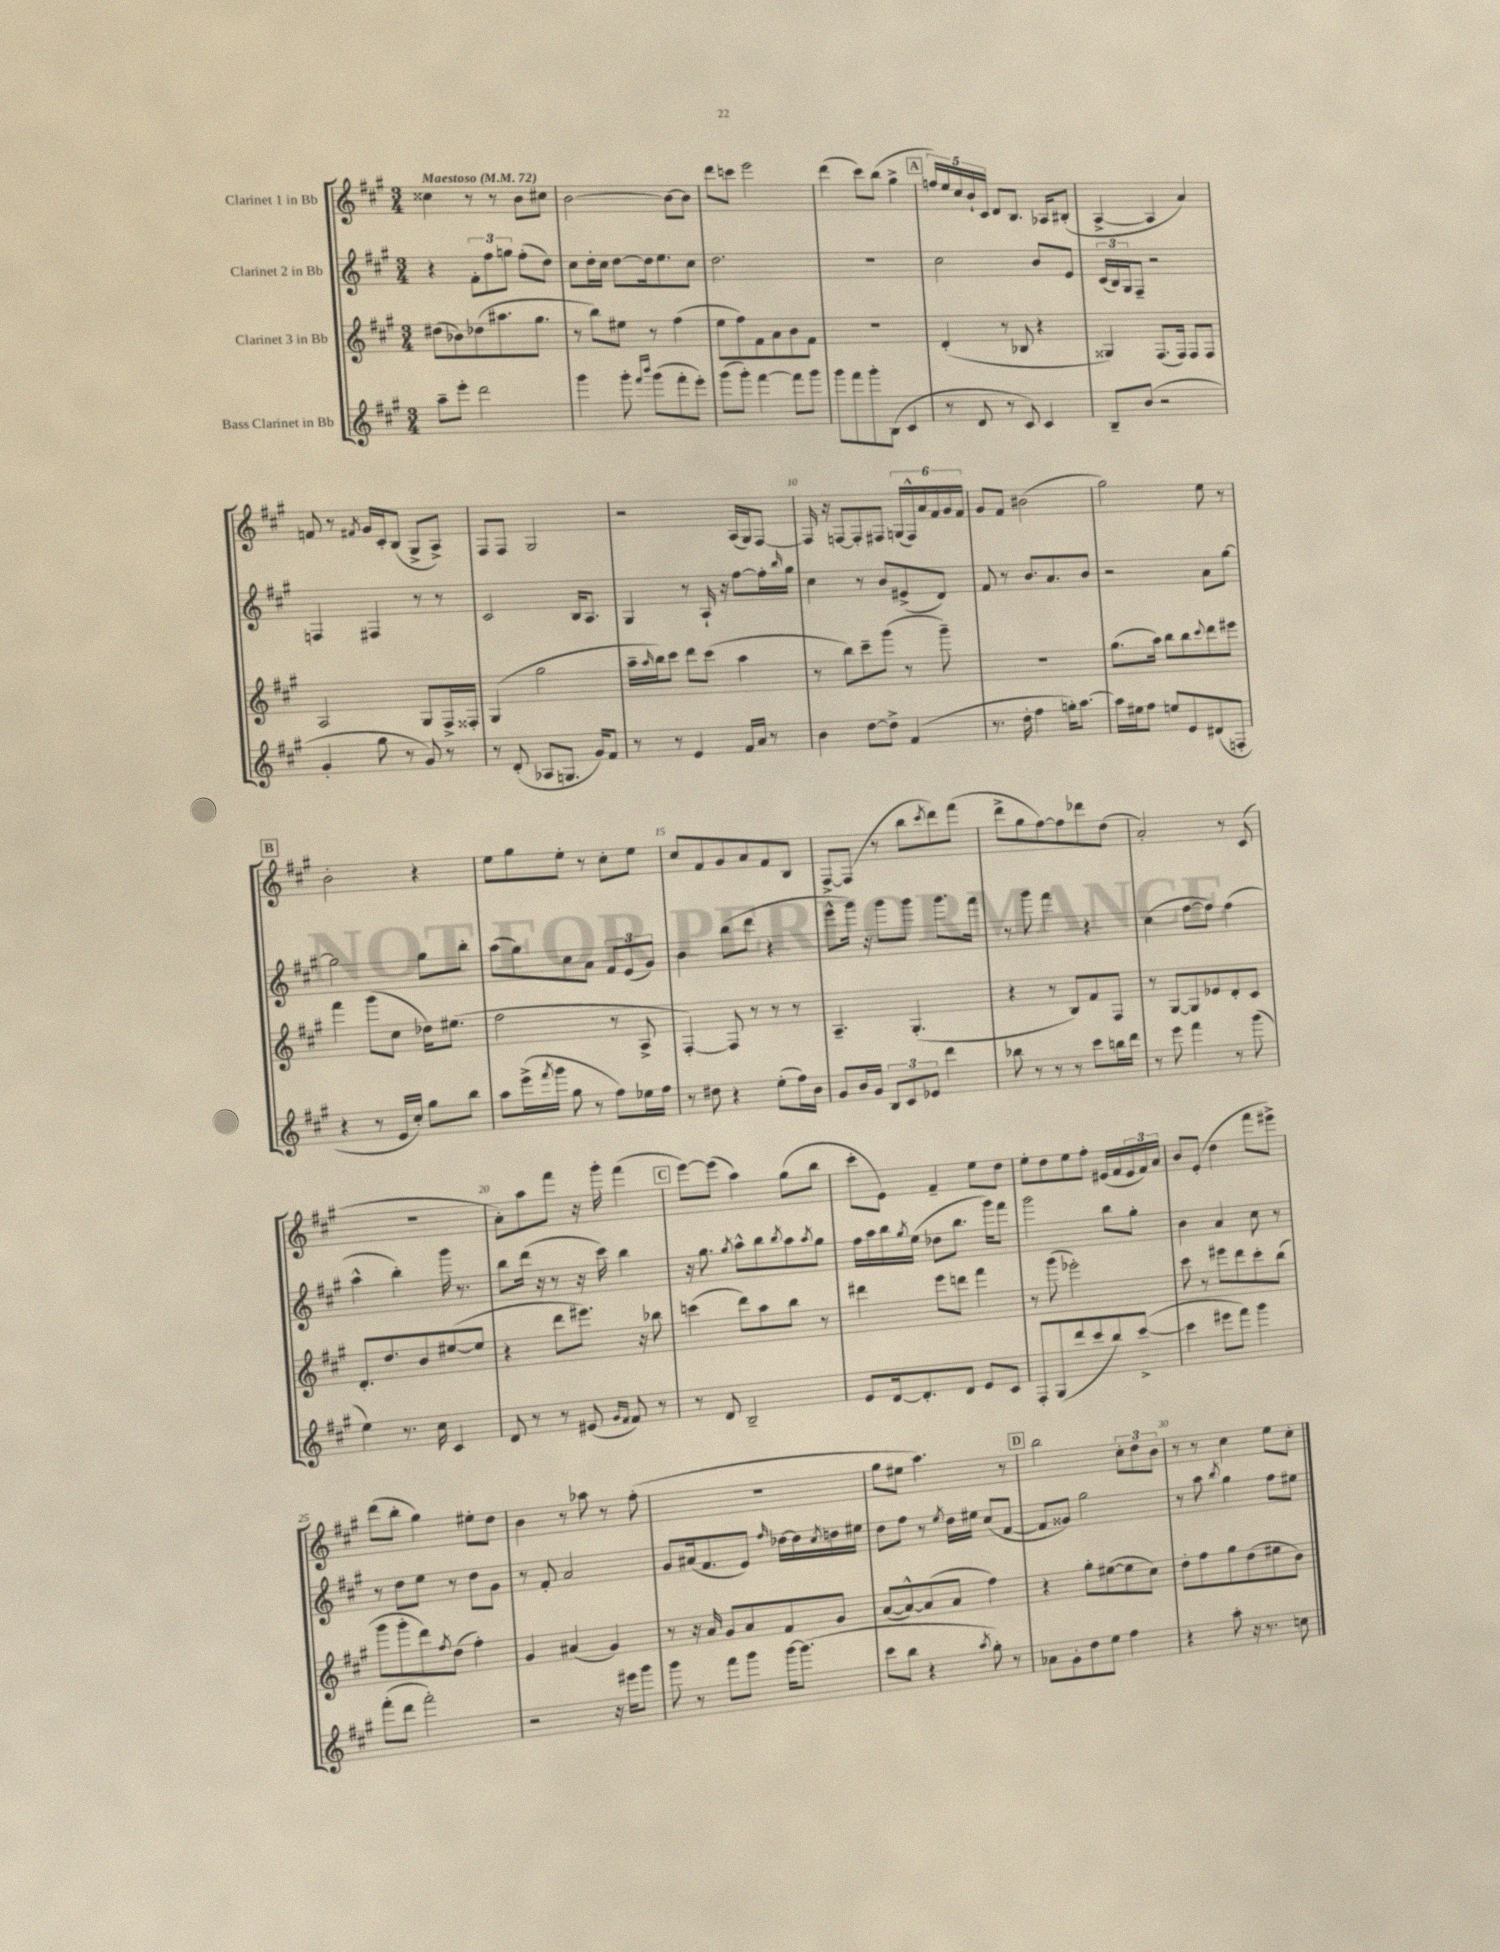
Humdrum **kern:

**kern	**kern	**kern	**kern
*part4	*part3	*part2	*part1
*staff4	*staff3	*staff2	*staff1
*I"Bass Clarinet in Bb	*I"Clarinet 3 in Bb	*I"Clarinet 2 in Bb	*I"Clarinet 1 in Bb
*clefG2	*clefG2	*clefG2	*clefG2
*k[f#c#g#]	*k[f#c#g#]	*k[f#c#g#]	*k[f#c#g#]
*M3/4	*M3/4	*M3/4	*M3/4
*MM72	*MM72	*MM72	*MM72
=1	=1	=1	=1
!	!	!	!LO:TX:a:B:t=Maestoso
8aa~\L	(8dd#X\L	4r	4cc##X\
8eee'\J	8b-X\)	.	.
2ddd\	(8dd-X\	12f#'\L	8r
.	.	12ff#\	.
.	8.aa#X\	.	8r
.	.	12ggn\J	.
.	.	(8ff#'\L	8b\L
.	8.gg#\J	.	.
.	.	8dd\J)	8cc#X\J
=2	=2	=2	=2
4ggg#\	8r	8cc#\L	[2b\
.	8bb\L)	16dd'\L	.
.	.	16cc#\JJ	.
8ggg#'\	8ee#X\J	[8dd\L	.
16qqfff#/LL	.	.	.
16qqbbb/JJ	.	.	.
(8ggg#\L	8r	16dd\k]	.
.	.	8.ee\	.
8fff#'\	(4ff#\	.	8b\L_
8eee'\J)	.	8cc#\J	8b\J]
=3	=3	=3	=3
(8ggg#\L	8ee\L	2.dd\	8ddd\L
8ggg#'\J)	8ff#\)	.	8cccn\J
[4fff#\	8f#\	.	2eee\
.	8a\	.	.
8fff#\L]	8b\	.	.
8ggg#\J	8f#\J	.	.
=4	=4	=4	=4
8ggg#\L	2.r	2.r	(4ddd\
8fff#\	.	.	.
8ggg#'\	.	.	8ccc#\L)
(8B\J	.	.	(8bb\J
4c#/	.	.	4gg#^\
!!LO:REH:place=s1:t=A
=5	=5	=5	=5
8r	(4d'/	2cc#\	20ffn/LL)
.	.	.	20ee/
.	.	.	20cc#/
8d/	.	.	.
.	.	.	20b`/
.	.	.	20c#/JJ
8r	8r	.	8d/L
8c#/)	8B-X/	.	8.B/J
4c#/	4r	8b/L	.
.	.	.	16A-X/KL
.	.	8e/J	(8B#X'/J
=6	=6	=6	=6
8B~/L	4G##X/)	(24c#/LL	[4A^/
.	.	24B/)	.
.	.	24G#/J	.
(8b/J	.	8F#~/J	.
2r	(8.F#/L	2r	4A/]
.	16F#/Jk)	.	.
.	8F#/L	.	4a/)
.	8F#/J	.	.
!!LO:LB:g=z
=7	=7	=7	=7
4g#'/	2A/	4Fn/	8fn/
.	.	.	8r
.	.	.	8qf#X/
8gg#\	.	4F#X/	16g#/LL
.	.	.	16c#'/J
8r	.	.	(8B/J
8g#/)	8G#/L	8r	8G#^/L
8r	16F#^/L	8r	8A^/J)
.	16F##X'/JJ	.	.
=8	=8	=8	=8
8r	(4G#/	2c#/	8F#/L
(8d'/	.	.	8F#/J
8A-X/L	2gg#\	.	2G#/
8.Gn/J	.	.	.
.	.	16B/KL	.
16g#/KL)	.	8.A/J	.
8f#/J	.	.	.
=9	=9	=9	=9
8r	16aa~\LL	4G#/	2r
.	16qqaa/	.	.
.	16bb\J)	.	.
8r	8ccc#\J	.	.
4e/	8ddd\L	8r	.
.	(8ccc#\J	16A`/	.
.	.	16r	.
16f#/LL	4aa\	[8ff#\L	(16A/LL
16a/JJ	.	.	16G#/J)
8r	.	16ff#'\L]	[8F#/J
.	.	16qqbb/	.
.	.	16gg#\JJ	.
=10	=10	=10	=10
4b\	8r	4cc#\	16F#/]
.	.	.	16r
.	8bb\L)	.	[8Fn/L
[8dd\L	8ccc#~\	8r	8F'/]
8dd^\J]	(8ggg#\J	8b/L	8F#X/J
(4f#/	8r	(8e#X^/	(24Gn/LL
.	.	.	24F#^^/)
.	.	.	24a/
.	8ggg#~\)	8d/J)	24f#/
.	.	.	24g#/
.	.	.	24f#/JJ
=11	=11	=11	=11
8.r	2.r	8f#/	8g#/L
.	.	8r	8f#/J
16dd'\	.	.	.
4ff#\	.	8.b/L	(2b#X\
.	.	8.a/	.
16ggn'\KL)	.	.	.
[8.aa\J	.	.	.
.	.	8b/J	.
=12	=12	=12	=12
16aa\LL]	(8.gg#\L	2r	2gg#\)
16ee#X\J	.	.	.
8ff#\J	.	.	.
.	16aa\Jk)	.	.
8een/L	8bb\L	.	.
8e/	8bb\	.	.
.	8qqccc#/	.	.
(8d#X/	8ddd\	8a\L	8ee\
8Fn'/J	8eee#X\J	[8gg#\J	8r
!!LO:LB:g=z
!!LO:REH:place=s1:t=B
=13	=13	=13	=13
4r	4fff#\	2gg#\]	2b'\
8r	(8ggg#\L	.	.
16e/LL	8cc#\J	.	.
16cc#'/JJ)	.	.	.
8gg#\L	16dd-X\KL)	8gg#\L	4r
.	(8.ee#X\J	.	.
8bb\J	.	8bb'\J	.
=14	=14	=14	=14
8aa\L	2ff#\	(8aa\L	8ee\L
(16eee^\L	.	8gg#\)	8gg#\
8qfff#/	.	.	.
16ggg#\JJ	.	.	.
8gg#\	.	8cc#\	8ee'\J
8r	.	8a\J	8r
8ff#\L)	8r	12f#/L	8cc#'\L
.	.	(12e/	.
16ee-X\L	8A^/	.	8ee\J
.	.	12g#/J)	.
16ff#\JJ	.	.	.
=15	=15	=15	=15
8r	[4F#'/)	4b\	8cc#/L
8dd#X\	.	.	8f#/
4r	8F#/]	(8bb\L	8g#/
.	8r	8ddd\J	8a/
(8ee'\L	8r	4r	8f#/
16ff#\L)	8r	.	8B/J
16b\JJ	.	.	.
=16	=16	=16	=16
8g#/L	4.A~/	8eee^^\L	[8F#^/L
16b/L	.	16ggg#\Jk)	(8F#/J]
16g#/JJ	.	16r	.
12B/L	.	8ggg#\L	8r
12c#/	.	.	.
.	(4.G#'/	8ggg#\J	8bb\L
12e-X/J	.	.	.
.	.	.	8qccc#/
4ddd\	.	8.ggg#\L	8ddd\)
.	.	.	(8fff#\J
.	.	16fff#\Jk	.
=17	=17	=17	=17
8bb-X\	4r	8r	8ddd^\L
8r	.	8ggg#\	8gg#\
8r	8r	4fff#\	[8ff#\)
8r	8B/L)	.	8ff#\]
8ccc#\L	8f#/	4r	8ddd-X\
16bbn\L	8F#/J	.	(8dd\J
16ddd\JJ	.	.	.
=18	=18	=18	=18
8r	8r	(4cc#\	2a'/)
8eee\	[8G#/L	.	.
4fff#\	8G#/]	[8ff#\L	.
.	8e-X/	8ff#\J])	.
8r	8d'/	(4ff#\	8r
(8ggg#\	8c#/J	.	(8c#/
!!LO:LB:g=z
=19	=19	=19	=19
4ee\)	8.d'/L	4aa^^\	2.r
.	8.dd/	.	.
8.r	.	4bb'\)	.
.	8b/	.	.
16cc#\	.	.	.
4c#/	([8ee#X/	16ggg#\	.
.	.	8.r	.
.	8ee#/J]	.	.
=20	=20	=20	=20
8d/	4r	8bb\L	8a'\L)
8r	.	(16ddd\Jk	8aa\
.	.	16r	.
8r	8ddd\L	8r	8fff#\J
(8e#X/	8.eee#X\J)	16r	16r
.	.	16ccc#\)	16ggg#'\
16qqg#/LL	.	.	.
16qqf#/JJ	.	.	.
8f#/)	.	4bb\	(4fff#\
.	16r	.	.
8r	8bb-X\	.	.
!!LO:REH:place=s1:t=C
=21	=21	=21	=21
8r	(4cccn\	16r	[8eee\L)
.	.	8.gg#\	.
8d/	.	.	(8eee\J]
.	.	8qgg#/	.
2B~/	8ddd\L)	8aa^^\L	4aa\)
.	8aa\	8bb\	.
.	.	8qbb/	.
.	8bb\J	8aa\	(8gg#\L
.	.	8qaa/	.
.	8r	8gg#\J	8bb\J
=22	=22	=22	=22
8e/L	4ddd#X\	16ff#\LL	8ccc#'\L
.	.	16aa\	.
[16d/k	.	16bb\	8e\J)
.	.	8qgg#/	.
8.d'/]	.	(16ee\JJ	.
.	8eee\L	8dd-X\L	4f#~/
8d/J	8dddn\J	8.bb\J	.
8e/L	4fff#\	.	8ee\L
.	.	16ggg#\KL)	.
8c#/J	.	8fff#\J	8dd\J
=23	=23	=23	=23
8F#'/L	8r	2ggg#\	8ee'\L
(8G#/	(8ggg#\	.	8dd\
8ddd/	2eee-X'\)	.	8ee\
8ccc#/	.	.	8ff#'\J
8bb/)	.	8bb\L	(16e#X/LL
.	.	.	16f#/
([8ccc#^/J	.	8gg#'\J	24e#/
.	.	.	24f#/)
.	.	.	24a/JJ
=24	=24	=24	=24
4ccc#\]	8ccc#\	4b\	8b/L
.	8r	.	(8e'/J
8eee#X\L	8eee#X\L	4a/	4dd\
8fff#\J)	8ddd\	.	.
4ggg#\	8ccc#'\	8cc#\	8fff#\L
.	(8bb\J	8r	8eee#X^\J)
!!LO:LB:g=z
=25	=25	=25	=25
(8fff#'\L	8ggg#\L	8r	(8ddd\L
8ddd\J	8ggg#'\	8dd\L	8bb'\J
2fff#'\)	8ddd\)	8ee\J	4gg#\)
.	8qff#/	.	.
.	(8dd\J	8r	.
.	4ff#'\)	8dd\L	8ee#X'\L
.	.	8g#\J	8dd\J
=26	=26	=26	=26
2r	4g#/	8r	4b\
.	.	8f#'/	.
.	(4a#X/	2a/	8r
.	.	.	8aa-X\
16r	4g#/)	.	8r
16eee#X\KL	.	.	.
8ggg#\J	.	.	(8ff#'\
=27	=27	=27	=27
8ggg#\	8r	8g#/L	2.r
8r	16r	(16a#X/k	.
.	16a/	8.f#/	.
8fff#\L	8g#/L	.	.
8ggg#\J	8a/	8e/J)	.
.	.	16qqff#/	.
[16ggg#\KL	8f#/	[16dd-X\LL	.
(8.ggg#\J]	.	16dd-\]	.
.	.	8qcc#/	.
.	8g#/J	16ddn\	.
.	.	16ee#X\JJ	.
=28	=28	=28	=28
8ccc#\L	([8a/L	8dd\L	8gg#\L
8bb\J	8a^^/_)	8ff#\J	8ee#X\J
4r	(8a/]	8r	4.aa\)
.	.	8qee/	.
.	8a/J	16dd\LL	.
.	.	16ee#X\JJ	.
8qaa/	.	.	.
8gg#'\)	4ff#\)	(8cc#/L	.
8r	.	[8f#/J	8r
!!LO:REH:place=s1:t=D
=29	=29	=29	=29
8a-X\L	4r	8f#/L]	2bb\
8g#'\	.	8g##X/J)	.
8dd\	8gg#'\L	2gg#\	.
8ee\J	([8ee#X\	.	.
4ff#\	8ee#\]	.	12cc#'\L
.	.	.	12dd\
.	8cc#\J)	.	.
.	.	.	12b\J
=30	=30	=30	=30
4r	8dd'\L	8r	8r
.	8ff#\	8aa\	8r
.	.	8qbb/	.
8aa'\	8gg#\	4gg#\	4cc#\
16r	(8dd\	.	.
8.r	.	.	.
.	8ee#X\	8ff#\L	8ee\L
8ccn\	8b\J)	8ee#X\J	8cc#'\J
==	==	==	==
*-	*-	*-	*-
